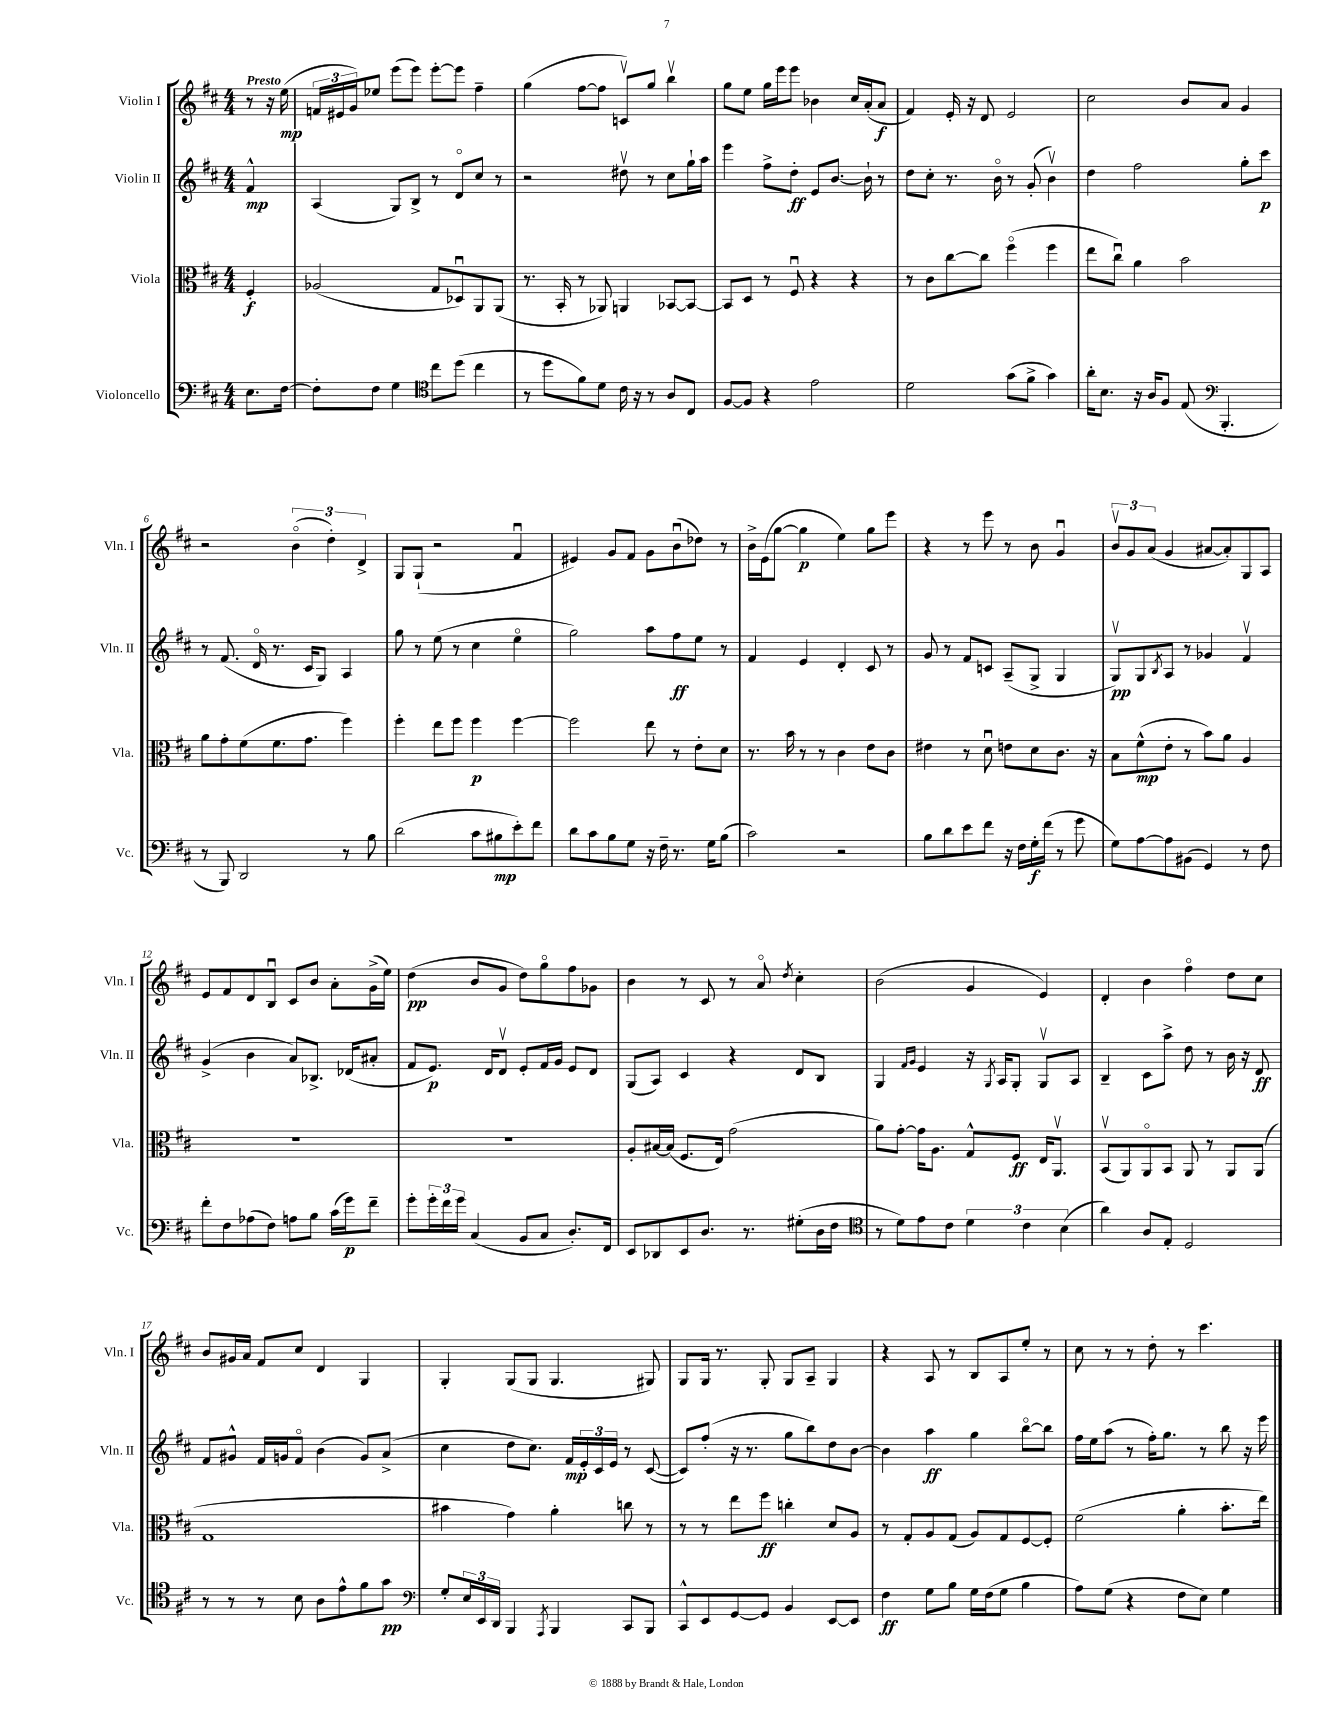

**kern	**kern	**kern	**kern
*staff4	*staff3	*staff2	*staff1
*clefF4	*clefC3	*clefG2	*clefG2
*k[f#c#]	*k[f#c#]	*k[f#c#]	*k[f#c#]
*M4/4	*M4/4	*M4/4	*M4/4
8.E\L	4F#'/	4f#^^/	8r
.	.	.	16r
[16F#\Jk	.	.	(16ee\
=	=	=	=
8F#'\]L	(2A-/	(4A/	24f/LL
.	.	.	24e#/
.	.	.	24g/J)
8F#\J	.	.	8ee-/J
4G\	.	8G/L)	(8eee\L
.	.	8B^/J	8eee\J)
*clefC4	*	*	*
8cc#\L	8G/L	8r	[8eee'\L
(8dd\J	8D-u/)	8do/L	8eee\]J
4cc#\	8AA/	8cc#/J	4ff#~\
.	(8AA/J	8r	.
=	=	=	=
8r	8.r	2r	(4gg\
8dd\L	.	.	.
.	16BB'/	.	.
8f#\)	8r	.	[8ff#\L
8d\J	8AA-/)	.	8ff#\]J
16c#\	4AA/	8dd#v\	8cv/L)
16r	.	.	.
8r	.	8r	8gg/J
8A/L	[8BB-/L	8cc#\L	4bbv\
8C#/J	8BB-/_J	16gg`\L	.
.	.	16aa\JJ	.
=	=	=	=
[8F#/L	8BB-/]L	4eee\	8gg\L
8F#/]J	8D/J	.	8ee\J
4r	8r	8ff#^\L	16gg\LL
.	.	.	16eee\J
.	8F#u/	8dd'\J	8eee\J
2e\	4r	8e/L	4b-\
.	.	[8.b/J	.
.	4r	.	16cc#/LL
.	.	16b`\]	(16a'/J
.	.	8r	8a/J
=	=	=	=
2d\	8r	8dd\L	4f#/)
.	8c#\L	8cc#'\J	.
.	[8cc#\	8.r	16e'/
.	.	.	16r
.	8cc#\]J	.	8d/
.	.	16bo\	.
(8g\L	(4ff#o\	8r	2e/
8f#^\J	.	(8g'/	.
4g\)	4ff#\	4bv\)	.
=	=	=	=
16a'\LK	8ee\L	4dd\	2cc#\
8.B\J	.	.	.
.	8cc#u\J)	.	.
16r	4a\	2ff#\	.
16A/LK	.	.	.
8F#/J	.	.	.
(8E/	2b\	.	8b/L
*clefF4	*	*	*
4.BBB'/	.	.	8a/J
.	.	8gg'\L	4g/
.	.	8ccc#\J	.
=	=	=	=
8r	8a\L	8r	2r
8BBB/)	8g'\	(8.f#/	.
2DD/	(8f#\	.	.
.	.	16do/	.
.	8.f#\	8.r	.
.	.	.	(6bo\
.	8.g\J	16c#/LK	.
.	.	8G/J)	.
.	.	.	6dd'\)
8r	4ff#\)	4A/	.
.	.	.	6d^/
8B\	.	.	.
=	=	=	=
(2d\	4ff#'\	8gg\	8G/L
.	.	8r	(8G`/J
.	8ee\L	(8ee\	2r
.	8ff#\J	8r	.
8c#\L	4ff#\	4cc#\	.
8B#\	.	.	.
8e'\)	[4ff#\	4eeo\	4f#u/
8f#\J	.	.	.
=	=	=	=
8d\L	2ff#\]	2gg\)	4e#/)
8c#\	.	.	.
8B\	.	.	8g/L
8G\J	.	.	8f#/J
16r	8ee\	8aa\L	8g\L
16F#~\	.	.	.
8.r	8r	8ff#\	(8bu\
.	8e'\L	8ee\J	8dd-\J)
16G\LK	.	.	.
(8B\J	8d\J	8r	8r
=	=	=	=
2c#\)	8.r	4f#/	16b^\LL
.	.	.	(16e\J
.	.	.	[8gg\J
.	16b\	.	.
.	8r	4e/	4gg\]
.	8r	.	.
2r	4c#\	4d'/	4ee\)
.	8e\L	8c#/	8gg\L
.	8c#\J	8r	8eee\J
=	=	=	=
8B\L	4e#\	8g/	4r
8d\	.	8r	.
8e\	8r	8f#/L	8r
8f#\J	8du\	8c/J	8eee\
16r	8e\L	(8A~/L	8r
16F#\LL	.	.	.
16G'\	8d\	8G^/J	8b\
(16f#\JJ	.	.	.
8r	8.c#\J	4G/	4gu/
8g\	.	.	.
.	16r	.	.
=	=	=	=
8G\L)	8B\L	8Gv/L)	12bv/L
.	.	.	12g/
[8A\	(8f#^^\	8G/	.
.	.	.	(12a/J
.	.	8qB/	.
8A\]	8e'\J	8A/J	4g/
(8BB#\J	8r	8r	.
4GG/)	8b\L)	4g-/	[8a#/L
.	8a\J	.	8a#'/])
8r	4A/	4f#v/	8G/
8F#\	.	.	8A/J
=	=	=	=
8f#'\L	1r	(4g^/	8e/L
8F#\	.	.	8f#/
(8A-\	.	4b\	8d/
8F#\J)	.	.	8Bu/J
8A\L	.	8a/L)	8c#/L
8B\J	.	8.B-^/J	8b/J
(16c#\LL	.	.	8a'\L
16g\J)	.	(16d-/LK	.
8f#~\J	.	8a#'/J	(16g^\L
.	.	.	16ee\JJ)
=	=	=	=
8g'\L	1r	8f#/L	(4dd\
24g'\L	.	8.e/J)	.
24f#\	.	.	.
24g\JJ	.	.	.
(4C#/	.	.	8b/L
.	.	16d/LK	.
.	.	8dv/J	8g/J
8BB/L	.	8e'/L	8dd\L)
8C#/J	.	16f#/L	8ggo\
.	.	16g/JJ	.
8.D'/L)	.	8e/L	8ff#\
.	.	8d/J	8g-\J
16FF#/Jk	.	.	.
=	=	=	=
8EE/L	8A'/L	(8G/L	4b\
8DD-/	[16B#/L	8A/J)	.
.	(16B#/]JJ	.	.
8EE/	8.F#/L	4c#/	8r
8.D/J	.	.	8c#/
.	16E/Jk)	.	.
.	(2g\	4r	8r
8.r	.	.	.
.	.	.	8ao/
.	.	.	8qdd/
(8G#'\L	.	8d/L	4cc#'\
16D\L	.	8B/J	.
16F#\JJ	.	.	.
=	=	=	=
*clefC4	*	*	*
8r	8a\L)	4G/	(2b\
8d\L)	[8g'\J	.	.
.	.	16qqf#/LL	.
.	.	16qqg/JJ	.
8e\	16g\]LK	4e/	.
.	8.A\J	.	.
8c#\J	.	.	.
6d\	8G^^/L	16r	4g/
.	.	8qG/	.
.	.	16A/LK	.
.	8F#/J	8G'/J	.
6c#\	.	.	.
.	16E/LK	8Gv/L	4e/)
.	8.AAv/J	.	.
(6B\	.	.	.
.	.	8A/J	.
=	=	=	=
4a\)	(8BBv/L	4B~/	4d'/
.	8AA/)	.	.
8A/L	8AAo/	8c#\L	4b\
8E'/J	8BB/J	8aa^\J	.
2D/	8AA/	8dd\	4ff#o\
.	8r	8r	.
.	8AA/L	16b\	8dd\L
.	.	16r	.
.	(8AA/J	8d/	8cc#\J
=	=	=	=
8r	1G	8f#/L	8b/L
8r	.	8g#^^/J	16g#/L
.	.	.	16a/JJ
8r	.	16f#/LL	8f#/L
.	.	16g/J	.
8B\	.	8f#o/J	8cc#/J
8A\L	.	(4b\	4d/
8e^^\	.	.	.
8f#\	.	8g/L)	4G/
8g\J	.	(8a^/J	.
=	=	=	=
*clefF4	*	*	*
8G'/L	4b#\	4cc#\	4G'/
24E/L	.	.	.
24EE/	.	.	.
24DD/JJ	.	.	.
4BBB/	4g\)	8dd\L	(8G/L
.	.	8.cc#\J)	8G/J
8qAAA/	.	.	.
4BBB/	4a'\	.	4.G/
.	.	16f#/LL	.
.	.	24e'/	.
.	.	24c#/	.
.	.	24e/JJ	.
8CC#/L	8cc\	8r	.
8BBB/J	8r	([8c#/	8G#/)
=	=	=	=
8CC#^^/L	8r	8c#/]L)	8G/L
8EE/	8r	(8ff#'/J	16G/Jk
.	.	.	8.r
[8GG/	8ee\L	16r	.
.	.	8.r	.
8GG/]J	8ff#\J	.	8G'/
4BB/	4cc'\	8gg\L	8G/L
.	.	8bb\)	8A~/J
[8EE/L	8d/L	8dd\	4G/
8EE/]J	8A/J	[8b\J	.
=	=	=	=
4F#\	8r	4b\]	4r
.	8G'/L	.	.
8G\L	8A/	4aa\	8A/
8B\J	(8G/J	.	8r
16G\LL	8A/L)	4gg\	8B/L
(16F#\J	.	.	.
8G\J	8G/	.	8A/
4B\	[8F#/	[8bbo\L	8ee'/J
.	8F#'/]J	8bb\]J	8r
=	=	=	=
8A\L)	(2f#\	16ff#\LL	8cc#\
.	.	16ee\J	.
(8G\J	.	(8aa\J	8r
4r	.	8r	8r
.	.	16ff#'\LK)	8dd'\
.	.	8.gg\J	.
8F#\L	4a'\	.	8r
8E\J)	.	8r	4.ccc#\
4G\	8.b'\L	8bb\	.
.	.	16r	.
.	16ee\Jk)	16eee\	.
==	==	==	==
*-	*-	*-	*-
